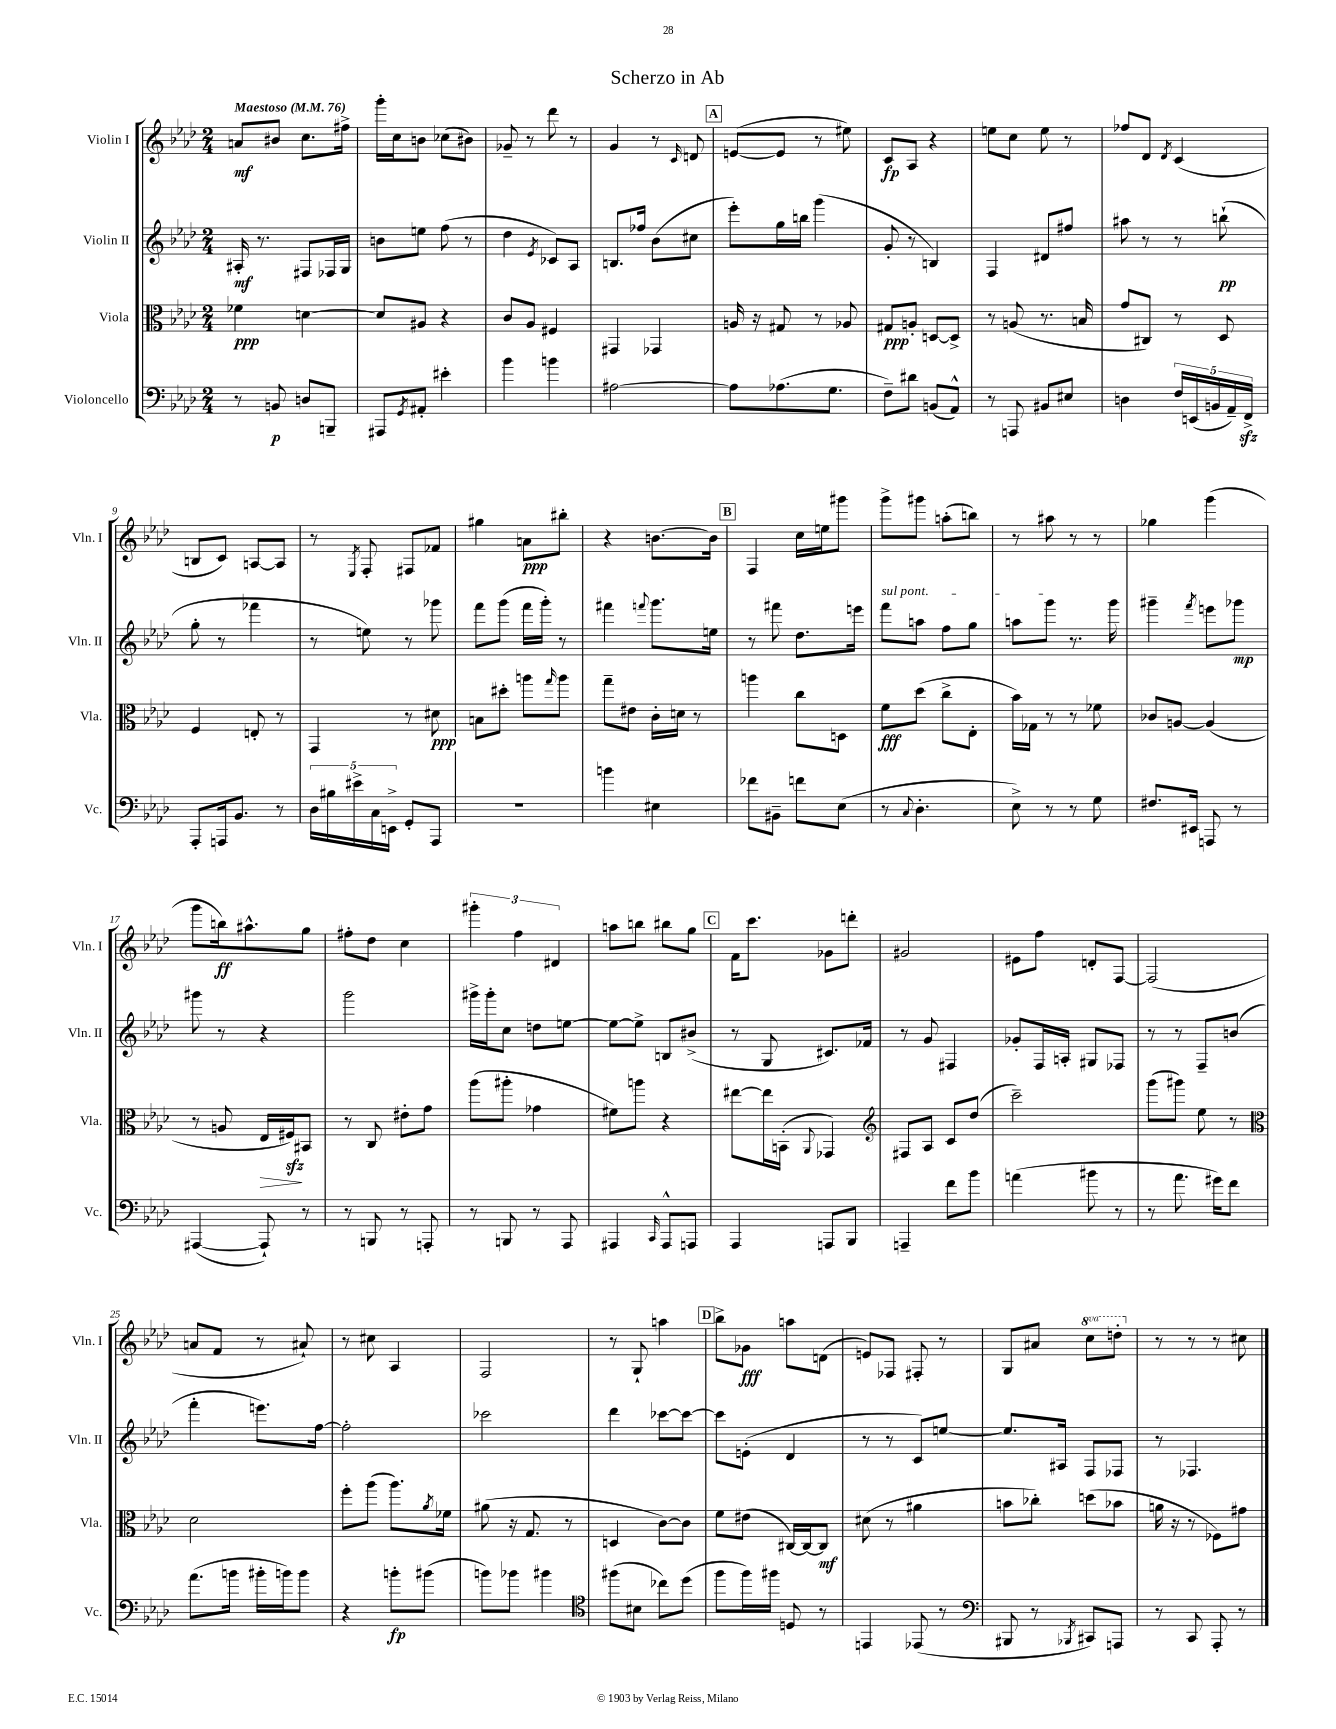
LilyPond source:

\header { title = "Scherzo in Ab" }
<<
\new StaffGroup <<
\new Staff = "s0" \with { instrumentName = "Violin I" shortInstrumentName = "Vln. I" } {
    \clef treble \key aes \major \numericTimeSignature \time 2/4 \set Staff.ottavationMarkups = #ottavation-simple-ordinals \tempo "Maestoso" 4 = 76
    a'8\mf bis'8 c''8. fis''16-> |
    g'''16-. c''16 b'8 ces''8( bis'8) |
    ges'8-- r8 des'''8 r8 |
    g'4 r8 \grace { c'16 } d'8 |
    \mark \markup { \box "A" } e'8~( e'8 r8 eis''8) |
    c'8\fp aes8 r4 |
    e''8 c''8 e''8 r8 |
    fes''8 des'8 \acciaccatura { des'8 } c'4( |
    b8 c'8) a8~ a8 |
    r8 \acciaccatura { ees8 } f8-. fis8 fes'8 |
    gis''4 a'8\ppp bis''8-. |
    r4 b'8.~ b'16 |
    \mark \markup { \box "B" } f4 c''16 e''16 gis'''8 |
    g'''8-> gis'''8 a''8-.( b''8) |
    r8 ais''8 r8 r8 |
    ges''4 g'''4( |
    g'''8 b''16\ff) ais''8.-^ g''8 |
    fis''8-. des''8 c''4 |
    \tuplet 3/2 { gis'''4-. f''4 dis'4 } |
    a''8 b''8 bis''8 g''8 |
    \mark \markup { \box "C" } f'16 c'''8. ges'8 d'''8-. |
    gis'2 |
    eis'8 f''8 d'8-. f8~ |
    f2( |
    a'8 f'8 r8 ais'8-!) |
    r8 cis''8 aes4 |
    f2 |
    r8 g8-! a''4 |
    \mark \markup { \box "D" } bes''8-> ges'8\fff a''8 d'8( |
    e'8) fes8 fis8-. r8 |
    g8 ais'8 \ottava #1 c'''8 d'''8-. \ottava #0 |
    r8 r8 r8 cis''8 \bar "|." |
}
\new Staff = "s1" \with { instrumentName = "Violin II" shortInstrumentName = "Vln. II" } {
    \clef treble \key aes \major \numericTimeSignature \time 2/4
    ais16-.\mf r8. fis8 fes16 g16 |
    b'8 e''8 f''8( r8 |
    des''4 \acciaccatura { ees'8 } ces'8) aes8 |
    b8. fes''16 bes'8( cis''8 |
    \mark \markup { \box "A" } ees'''8-.) g''16 b''16 g'''4( |
    g'8-. r8 b4) |
    f4 dis'8 fis''8 |
    ais''8 r8 r8 b''8-!\pp( |
    g''8-. r8 fes'''4 |
    r8 e''8) r8 ges'''8 |
    f'''8 g'''8( f'''16 g'''16-.) r8 |
    fis'''4 \appoggiatura { f'''8 } g'''8. e''16 |
    \mark \markup { \box "B" } r8 fis'''8 des''8. e'''16 |
    \once \override TextSpanner.bound-details.left.text = \markup { \italic "sul pont." } f'''8\startTextSpan a''8 f''8 g''8 |
    a''8 g'''8\stopTextSpan r8. g'''16 |
    gis'''4-- \acciaccatura { f'''8 } e'''8 ges'''8\mp |
    gis'''8 r8 r4 |
    g'''2 |
    gis'''16-> gis'''16-. c''8 d''8 e''8~ |
    e''8~ e''8-> b8 bis'8->( |
    \mark \markup { \box "C" } r8 g8 cis'8.) fes'16 |
    r8 g'8 fis4 |
    ges'8-. f16 a16-. gis8 fes8 |
    r8 r8 f8-- b'8( |
    f'''4-. e'''8.) f''16~ |
    f''2-. |
    ces'''2 |
    des'''4 ces'''8~ ces'''8~ |
    \mark \markup { \box "D" } ces'''8 e'8-.( des'4 |
    r8 r8 c'8) e''8~ |
    e''8. ais16 f8 fes8 |
    r8 fes4. \bar "|." |
}
\new Staff = "s2" \with { instrumentName = "Viola" shortInstrumentName = "Vla." } {
    \clef alto \key aes \major \numericTimeSignature \time 2/4
    fes'4\ppp d'4~ |
    d'8 ais8 r4 |
    c'8 aes8 fis4 |
    gis,4 ges,4 |
    \mark \markup { \box "A" } a16 r16 gis8 r8 aes8 |
    gis8\ppp a8-. d8~ d8-> |
    r8 a8( r8. b16 |
    g'8 cis8) r8 des8 |
    f4 e8-. r8 |
    g,4 r8 dis'8\ppp |
    b8 dis''8-. a''8 \grace { g''16 } a''8 |
    g''8-- eis'8 c'16-. d'16 r8 |
    \mark \markup { \box "B" } a''4 c''8 d8 |
    f'8\fff des''8( c''8-> ees8-. |
    bes'16) ges16 r8 r8 fes'8 |
    ces'8 a8~ a4( |
    r8 a8 ees16\> fis16\sfz\!) bis,8 |
    r8 c8 eis'8-. g'8 |
    aes''8( ais''8-. ges'4 |
    fis'8) a''8 r4 |
    \mark \markup { \box "C" } eis''8~ eis''16 b,16-.( \appoggiatura { aes,8 } ges,4) |
    \clef treble fis8 aes8 c'8 des''8( |
    c'''2--) |
    g'''8( gis'''8) ees''8 r8 |
    \clef alto des'2 |
    f''8-. aes''8( aes''8.) \acciaccatura { aes'8 } fes'16 |
    ais'8( r16 g8. r8 |
    d4 c'8~) c'8 |
    \mark \markup { \box "D" } f'8 eis'8( cis16~) cis16~ cis8\mf |
    dis'8( r8 ais'4 |
    b'8 ces''8-.) d''8( bes'8 |
    a'16 r16 r8 fes8) gis'8 \bar "|." |
}
\new Staff = "s3" \with { instrumentName = "Violoncello" shortInstrumentName = "Vc." } {
    \clef bass \key aes \major \numericTimeSignature \time 2/4
    r8 b,8\p d8 b,,8-- |
    ais,,8 \acciaccatura { g,8 } ais,8-. eis'4-. |
    bes'4 b'4 |
    ais2~ |
    \mark \markup { \box "A" } ais8 aes8.( g8. |
    f8--) dis'8 b,8( aes,8-^) |
    r8 a,,8 bis,8 eis8 |
    d4 \tuplet 5/4 { f16 e,16( b,16 aes,16--) f,16->\sfz } |
    aes,,8-. a,,16 bes,8. r8 |
    \tuplet 5/4 { des16 bis16 eis'16-> c16 e,16-> } g,8-. aes,,8 |
    R2 |
    b'4 eis4 |
    \mark \markup { \box "B" } fes'8 bis,8-- f'8 ees8( |
    r8 \appoggiatura { c8 } des4.-. |
    ees8->) r8 r8 g8 |
    fis8. eis,16 a,,8 r8 |
    ais,,4~( ais,,8-!) r8 |
    r8 b,,8 r8 a,,8-. |
    r8 b,,8 r8 aes,,8 |
    ais,,4 \grace { c,16 } ais,,8-^ a,,8 |
    \mark \markup { \box "C" } aes,,4 a,,8 bes,,8 |
    a,,4-- f'8 bes'8 |
    a'4( bis'8 r8 |
    r8 aes'8. gis'16) f'8 |
    aes'8.( b'16 bis'16-. b'16) b'8 |
    r4 b'8-.\fp bis'8( |
    b'8) bes'8 bis'4 |
    \clef tenor fis''8( bis8 ces''8) des''8( |
    \mark \markup { \box "D" } f''8 f''16) fis''16 d8 r8 |
    e,4 ees,8( r8 |
    \clef bass bis,,8 r8 \acciaccatura { bes,,8 } cis,8) a,,8 |
    r8 c,8 aes,,8-. r8 \bar "|." |
}
>>
>>
